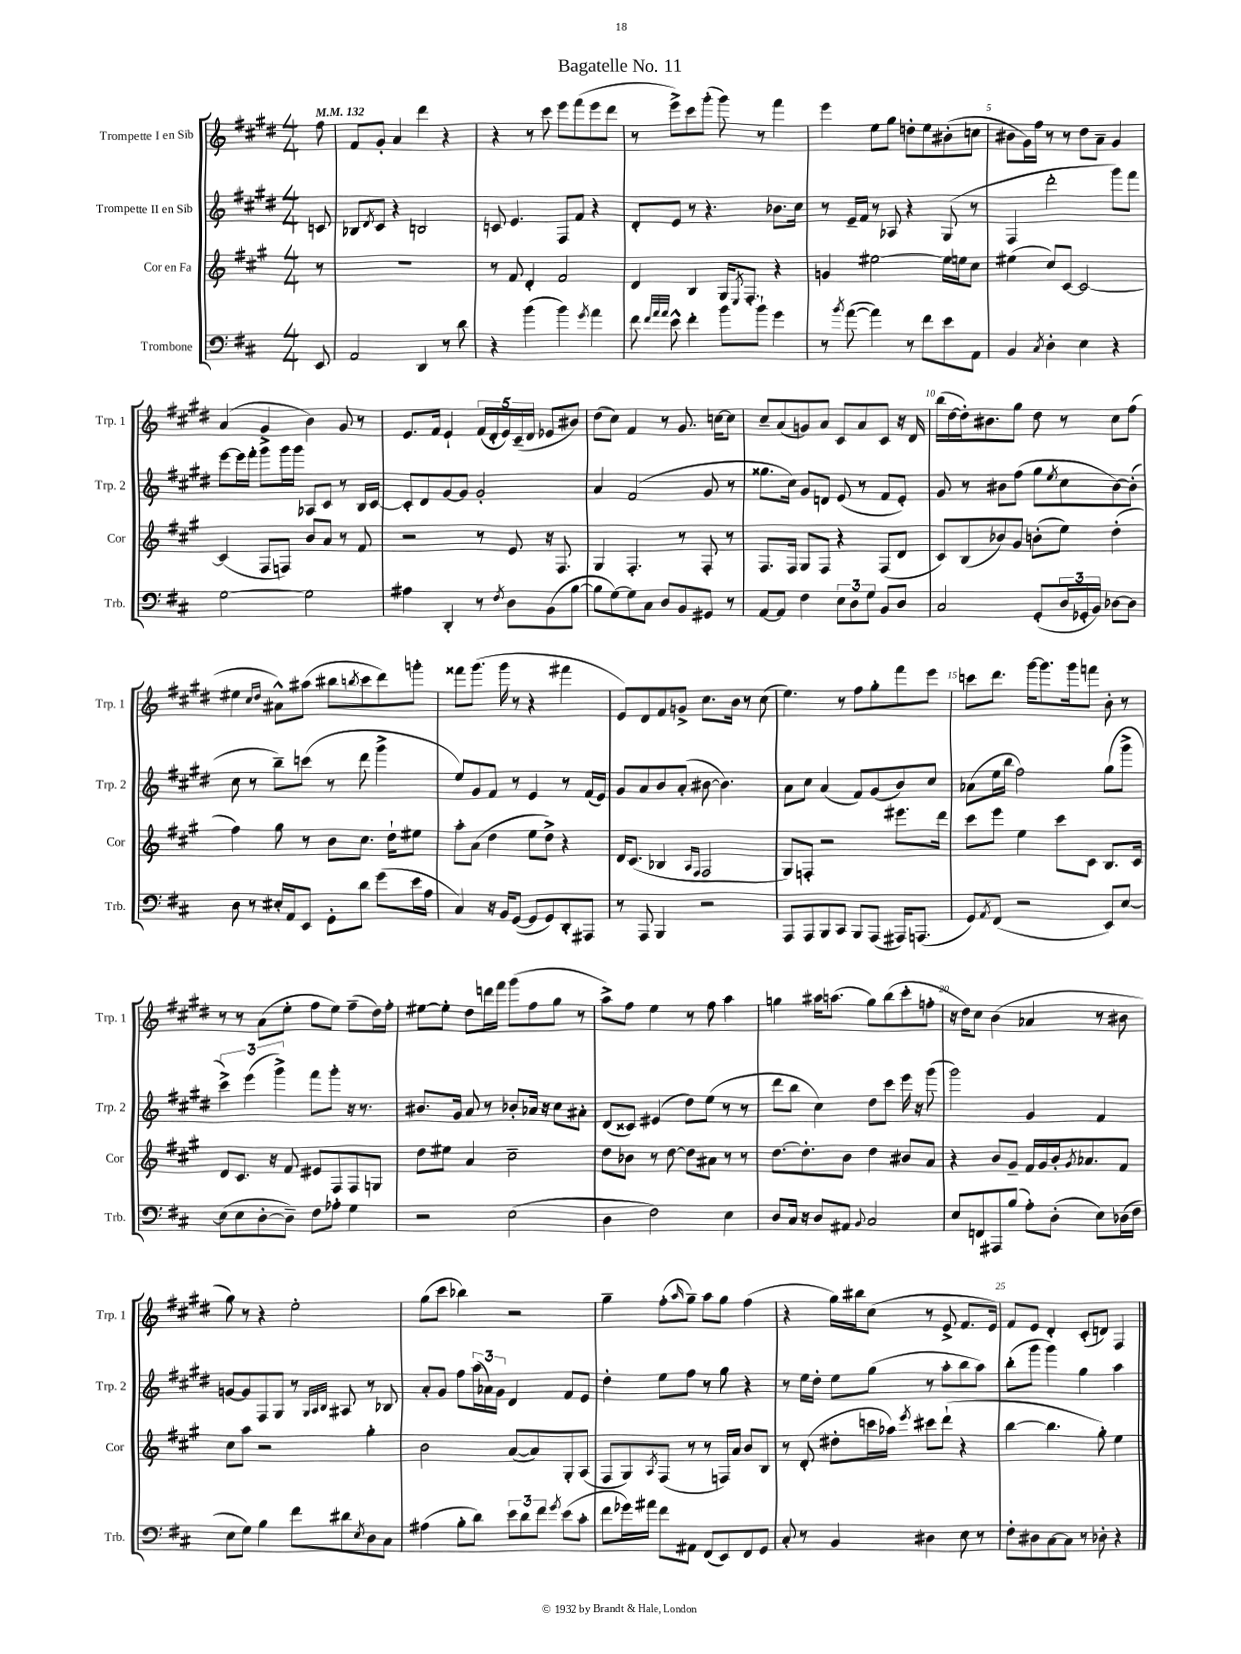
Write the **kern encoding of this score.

**kern	**kern	**kern	**kern
*part4	*part3	*part2	*part1
*staff4	*staff3	*staff2	*staff1
*I"Trombone	*I"Cor en Fa	*I"Trompette II en Sib	*I"Trompette I en Sib
*I'Trb.	*I'Cor	*I'Trp. 2	*I'Trp. 1
*clefF4	*clefG2	*clefG2	*clefG2
*k[f#c#]	*k[f#c#g#]	*k[f#c#g#d#]	*k[f#c#g#d#]
*M4/4	*M4/4	*M4/4	*M4/4
*MM132	*MM132	*MM132	*MM132
=	=	=	=
8EE/	8r	8cn/	8ff#\
=1	=1	=1	=1
2AA/	1r	8B-X/L	8f#/L
.	.	8qd#/	.
.	.	8c#/J	8g#'/J
.	.	4r	4a/
4DD/	.	2Bn/	4ddd#\
8r	.	.	4r
8d\	.	.	.
=2	=2	=2	=2
4r	8r	8cn/	4r
.	8f#/	4.e/	.
(4b\	4d'/	.	8r
.	.	.	8ccc#\
4b\)	2f#/	8F#/L	8eee\L
.	.	8f#/J	(8fff#\
8qg/	.	.	.
4a\	.	4r	8eee\
.	.	.	8ddd#\J
=3	=3	=3	=3
8f#\	4d/	8d#'/L	8r
32qqf#/LLL	.	.	.
32qqa/	.	.	.
32qqa/JJJ	.	.	.
8e^^\	.	8e/J	8eee^\L)
4f#'\	4B/	8r	8ccc#\
.	.	4.r	(8ggg#'\J
8b\L	16G#/KL	.	8ggg#\)
.	8qE/	.	.
.	8.F#'/J	.	.
8b`\J	.	.	8r
4g\	4r	8.b-X\L	4fff#\
.	.	16cc#\Jk	.
=4	=4	=4	=4
8r	4gn/	8r	4eee\
8qb/	.	.	.
([8a\	.	16e~/LL	.
.	.	16f#/JJ	.
4a\])	[2ee#X\	8r	8ee\L
.	.	8A-X/	8gg#\J
8r	.	4r	8ddn'\L
8f#\L	.	.	8ee\
8e\	16ee#\LL]	(8G#/	(8b#X'\
.	16een\J	.	.
8AA\J	8cc#\J	8r	8ccn\J
=5	=5	=5	=5
4BB/	(4ee#X\	4F#/	8b#X\L
.	.	.	16g#\L)
.	.	.	16ff#\JJ
8qC#/	.	.	.
4D'\	8cc#/L)	2ddd#'\	8r
.	[8c#/J	.	8r
4E\	2c#/_	.	8dd#\L
.	.	.	8a~\J
4r	.	8ggg#\L)	4g#/
.	.	8fff#\J	.
!!LO:LB:g=z
=6	=6	=6	=6
[2G\	(4c#/]	[8eee\L	(4a/
.	.	16eee\L]	.
.	.	16fff#'\JJ	.
.	8F#/L	8ggg#^\L	4g#/
.	8Fn/J)	16ggg#\L	.
.	.	16ggg#\JJ	.
2G\]	8b/L	8A-X/L	4b\)
.	8a/J	8c#/J	.
.	8r	8r	8g#/
.	8f#/	16B/LL	8r
.	.	[16c#/JJ	.
=7	=7	=7	=7
4A#X\	2r	8c#'/L]	8.e/L
.	.	8d#/	.
.	.	.	16f#/Jk
4DD'/	.	[8g#/	4e`/
.	.	8g#/J]	.
8r	8r	2g#'/	(20f#/LL
.	.	.	20d#'/
.	.	.	20e/)
8qF#/	.	.	.
8D\L	8e/	.	.
.	.	.	(20c#~/
.	.	.	20d#/JJ
(8BB\	16r	.	8e-X/L
.	8.F#/	.	.
[8B\J	.	.	8b#X/J)
=8	=8	=8	=8
8B\L]	4G#/	4a/	(8dd#\L
[8G\)	.	.	8cc#\J)
8G\]	4.F#'/	(2f#/	4f#/
8C#\J	.	.	.
8D/L	.	.	8r
8BB/	8r	.	8.g#/
8GG#X/J	8F#'/	8g#/	.
.	.	.	[16ccn\KL
8r	8r	8r	8cc\J]
=9	=9	=9	=9
[8AA/L	8.F#/L	8.gg##X\L	8cc#~/L
8AA/J]	.	.	(8a/
.	16F#/Jk	16cc#\Jk)	.
4F#\	8G#/L	8g#/L	8gn/)
.	8F#/J	8dn/J	8a/J
12E\L	4r	(8e/	8c#/L
12D\	.	.	.
.	.	8r	8a/
12G\J	.	.	.
8BB/L	(8F#/L	8f#/L	8c#/J
8D/J	8d/J	8e'/J)	16r
.	.	.	16d#/
=10	=10	=10	=10
2C#/	8c#/L)	8g#/	(16bb\LL
.	.	.	[16dd#\
.	(8B/	8r	16dd#'\J])
.	.	.	8.b#X\
.	8b-X/)	8b#X\L	.
.	8g#/J	(8ff#\J	8gg#\J
(8GG'/L	(8bn'\L	8gg#\L	8dd#\
.	.	8qee/	.
24D/L	8ee\J)	8cc#\	8r
24GG-X'/	.	.	.
24BB/JJ)	.	.	.
[8D-X\L	(4dd'\	[8b#\)	8cc#\L
8D-\J]	.	(8b#'\J]	(8ff#\J
!!LO:LB:g=z
=11	=11	=11	=11
8D\	4ff#\)	8cc#\	4ee#X\
8r	.	8r	.
.	.	.	16qqcc#/LL
.	.	.	16qqdd#/JJ
16E#X'/LL	8gg#\	8bb~\L)	8a#X^^\L)
16AA/J	.	.	.
8EE/J	8r	(8cccn\J	(8aa#X\J
8GG'\L	8b\L	8r	8bb#X\L
.	.	.	8qbbn/
8d\J	8.cc#\J	8ddd#\	8ccc#\
(8g\L	.	4ggg#^\	8ddd#\)
.	16dd`\KL	.	.
16e\L	8ee#X\J	.	8gggn'\J
16A\JJ	.	.	.
=12	=12	=12	=12
4C#/)	8aa'\L	8ee/L)	8fff##X\L
.	(8a\J	8g#/	(8.ggg#\J
16r	4dd\	8f#/J	.
16BB/KL	.	.	16ggg#\
([8GG/J	.	8r	8r
8GG/L]	8ee\L	4e/	4r
8GG/)	8dd^\J)	.	.
8DD'/	4r	8r	4fff#X\
8AAA#X/J	.	(16f#/LL	.
.	.	16e/JJ)	.
=13	=13	=13	=13
8r	16d/KL	8g#/L	8e/L)
.	(8.c#/J	.	.
8AAA/	.	8a/	8d#/
4BBB/	4B-X/	8b/	8f#/
.	.	(8a'/J	8gn^/J
.	16qqA/LL	.	.
.	16qqF#/JJ	.	.
2r	2F#/	[8b#X\	8.cc#\L
.	.	4.b#\])	.
.	.	.	16b\Jk
.	.	.	8r
.	.	.	(8cc#\
=14	=14	=14	=14
8AAA/L	8G#/L)	8a\L	4.ee\)
8AAA/	8Fn'/J	8cc#\J	.
8BBB/	2r	(4a/	.
8CC#/J	.	.	8r
8BBB/L	.	8f#/L)	8ff#\L
(8AAA/J	.	(8g#/	8gg#'\
16AAA#X/KL)	8.eee#X\L	8b/)	8fff#\
(8.AAAn/J	.	.	.
.	.	8cc#/J	8eee\J
.	16ddd\Jk	.	.
=15	=15	=15	=15
8GG/L)	8ccc#\L	(8a-X\L	8cccn\L
8qAA/	.	.	.
(8FF#/J	8eee\J	16ee\L	8.ddd#\J
.	.	16bb\JJ	.
2r	4ee\	2ff#\)	.
.	.	.	[16ggg#\KL
.	.	.	8.ggg#\]
.	8ccc#\L	.	.
.	.	.	16ggg#\k
.	8c#\J	.	8fffn\J
8EE/L)	8.B/L	(8gg#\L	8b'\
[8E/J	.	8ggg#^\J	8r
.	16c#/Jk	.	.
!!LO:LB:g=z
=16	=16	=16	=16
(8E\L]	8d/L	6ccc#^\)	8r
8E\	8.c#/J	.	8r
.	.	(6eee\	.
[8D'\	.	.	(8a\L
.	16r	.	.
.	.	6ggg#^\)	.
8D~\J])	8f#/	.	8ee'\J
8F#\L	8e#X/L	8fff#\L	8ff#\L
8A-X'\J	8F#/	8ggg#'\J	8ee\J)
4G\	8F#/	16r	(8ff#~\L
.	.	8.r	.
.	8Gn/J	.	16dd#\L)
.	.	.	16ff#'\JJ
=17	=17	=17	=17
2r	8dd\L	8.b#X/L	[8ee#X\L
.	8ee#X\J	.	8ee#'\J]
.	.	16g#/Jk	.
.	4a/	8a/	8dd#\L
.	.	8r	16dddn\L
.	.	.	16fff#\JJ
(2E\	2cc#~\	8b-X'/L	(8ggg#\L
.	.	16a-X/Jk	8ff#\
.	.	16r	.
.	.	8cc#\L	8gg#\J
.	.	8a#X'\J	8r
=18	=18	=18	=18
4D\	8dd\L	(8d#/L	8aa^\L)
.	8b-X\J	8c##X/J)	8ff#\J
2F#\)	8r	(4e#X/	4ee\
.	[8dd\	.	.
.	8dd\L]	8dd#\L)	8r
.	8a#X\J	(8ee\J	8ff#\
4E\	8r	8r	4aa\
.	8r	8r	.
=19	=19	=19	=19
8D/L	[8.dd\L	8ddd#\L	4ggn\
16C#/Jk	.	8bb\J	.
16r	8.dd'\]	.	.
8D/L	.	4cc#\)	16aa#X\KL
.	.	.	(8.aan\J
8AA#X/J	8b\J	.	.
8qqBB/	.	.	.
2C#/	4dd\	8dd#\L	8gg\L)
.	.	8ccc#\J	(8bb\
.	8b#X/L	16eee\	8ccc#'\
.	.	16r	.
.	8a/J	(8ggg#\	8ffn'\J
=20	=20	=20	=20
8E/L	4r	2ggg#\)	16r
.	.	.	16dd#\KL)
8FFn/	.	.	8cc#\J
8AAA#X/	8b/L	.	(4b\
(8B/J	8g#~/J	.	.
8A'\L)	16f#/LL	4g#/	4a-X/
.	16g#/	.	.
(8D'\J	16b'/J	.	.
.	8qg#/	.	.
.	8.a-X/	.	.
8E\L)	.	4f#/	8r
(16D-X\L	8f#/J	.	8b#X\
16F#\JJ	.	.	.
!!LO:LB:g=z
=21	=21	=21	=21
8E\L	8cc#\L	[8gn/L	8gg#\)
8G\J)	8aa\J	8g/]	8r
4B\	2r	8F#/	4r
.	.	8G#/J	.
8f#\L	.	8r	2ee'\
.	.	32qqG#/LLL	.
.	.	32qqA/	.
.	.	32qqB/JJJ	.
8d#X\	.	8A#X/	.
8qE/	.	.	.
8D\	4gg#'\	8r	.
8C#\J	.	8B-X/	.
=22	=22	=22	=22
(4A#X\	2b\	8a'/L	(8gg#\L
.	.	8g#/J	8ccc#\J
8B'\L	.	8ff#\L	4bb-X\)
8d\J)	.	(24aa\L	.
.	.	24a-X\)	.
.	.	24g#\JJ	.
12e\L	([8a/L	4d#/	2r
12d\	.	.	.
.	8a/])	.	.
12f#\J	.	.	.
8qg/	.	.	.
(8e\L	8G#'/	8f#/L	.
8c#'\J	(8A/J	8e/J	.
=23	=23	=23	=23
8f#\L	8F#/L	4dd#'\	4gg#~\
16g-X\L)	8G#/)	.	.
16a#X\JJ	.	.	.
.	8qA/	.	.
8f#\L	(8F#/J	8ee\L	(8ff#'\L
.	.	.	16qqaa/
8AA#X\J	8r	8ff#\J	8gg#~\J)
(8FF#/L	8r	8r	8aa\L
8EE/)	16Fn/LL)	8gg#\	8gg#\J
.	16a/JJ	.	.
8FF#/	8b/L	4r	(4ff#\
8GG/J	8B/J	.	.
=24	=24	=24	=24
8C#'/	8r	8r	4r
8r	(8d'/	16ee\LL	.
.	.	16dd#'\JJ	.
4BB/	8dd#X'\L	8ee\L	16gg#\LL)
.	.	.	16bb#X\J
.	16cccn\L	(8gg#\J	(8cc#\J
.	16aa-X\JJ)	.	.
.	8qeee/	.	.
4D#X\	8ccc#X\L	8r	8r
.	(8ddd`\J	8aa'\L	8e^/
8E\	4r	8bb\	8.f#/L
8r	.	8aa\J)	.
.	.	.	16e/Jk)
=25	=25	=25	=25
8F#'\L	[4bb\	(8bb'\L	8f#/L
8D#X\	.	8ggg#\J	8e/J
[8C#\	4.bb\]	4ggg#\)	4d#'/
8C#\J]	.	.	.
8r	.	4gg#\	(8c#'/L
8D-X'\	8gg#'\)	.	8dn/J)
4r	4ee\	4aa\	4F#/
==	==	==	==
*-	*-	*-	*-
